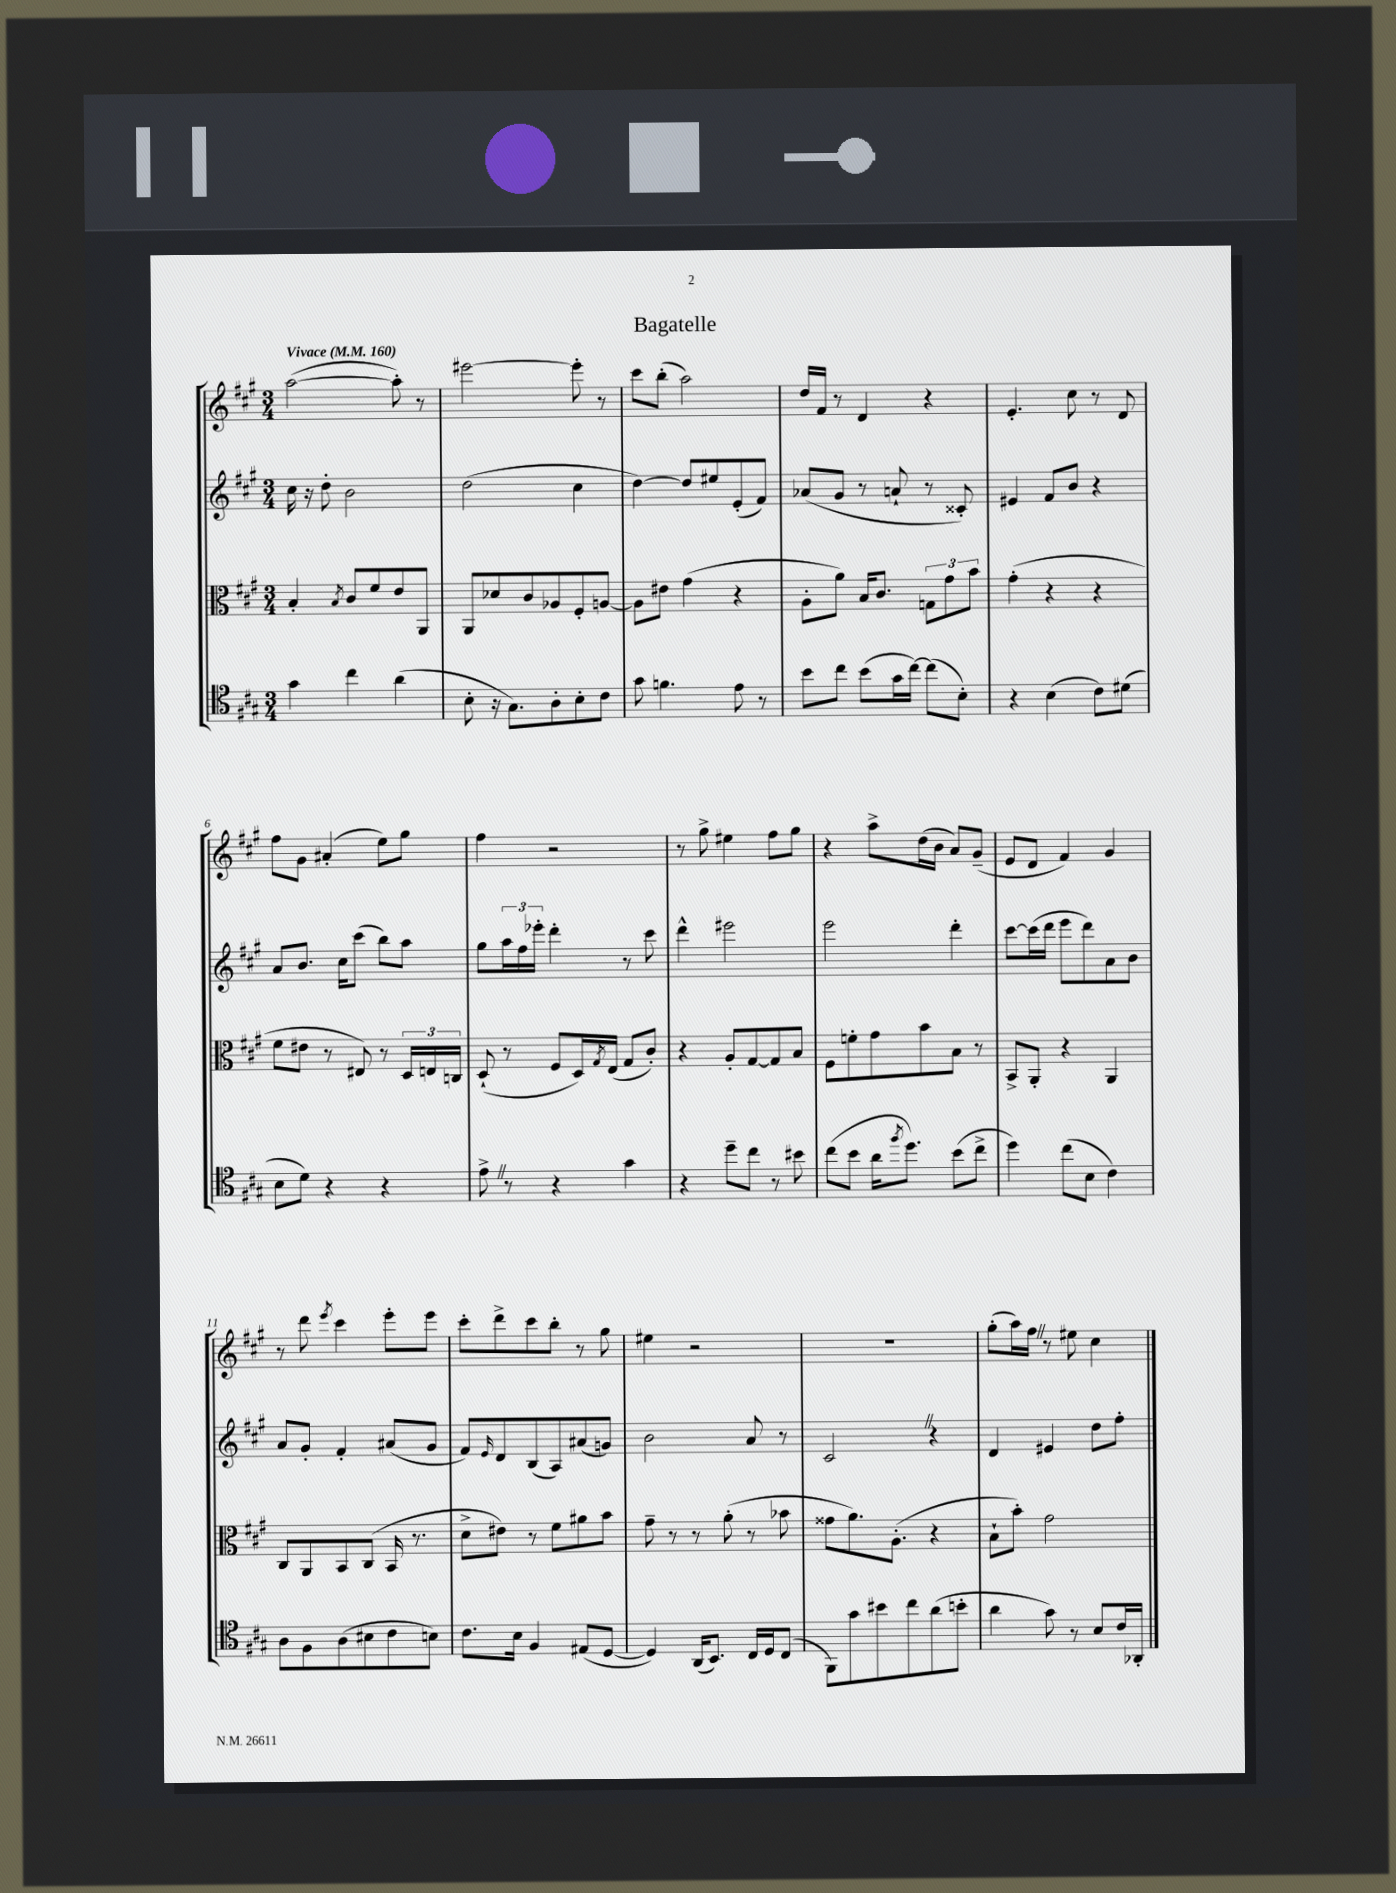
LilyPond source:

\header { title = "Bagatelle" }
<<
\new StaffGroup <<
\new Staff = "s0" {
    \clef treble \key a \major \numericTimeSignature \time 3/4 \tempo "Vivace" 4 = 160
    a''2~( a''8-.) r8 |
    eis'''2~ eis'''8-. r8 |
    cis'''8 b''8-.( a''2) |
    d''16 fis'16 r8 d'4 r4 |
    e'4.-. cis''8 r8 d'8 |
    fis''8 gis'8 ais'4-.( e''8) gis''8 |
    fis''4 r2 |
    r8 gis''8-> eis''4 fis''8 gis''8 |
    r4 a''8-> d''16( b'16 a'8) gis'8--( |
    e'8 d'8 fis'4) gis'4 |
    r8 d'''8 \acciaccatura { e'''8 } cis'''4 e'''8-. e'''8 |
    cis'''8-. d'''8-> cis'''8 b''8-. r8 gis''8 |
    eis''4 r2 |
    R2. |
    gis''8-.( a''16) fis''16 \once \override BreathingSign.text = \markup { \musicglyph "scripts.caesura.straight" } \breathe r8 eis''8 cis''4 \bar "|." |
}
\new Staff = "s1" {
    \clef treble \key a \major \numericTimeSignature \time 3/4
    cis''16 r16 d''8-. b'2 |
    d''2( cis''4 |
    d''4~) d''8 eis''8 e'8-.( fis'8) |
    aes'8( gis'8 r8 a'8-! r8 cisis'8-.) |
    eis'4 fis'8 b'8 r4 |
    a'8 b'8. cis''16 cis'''8( b''8) a''8 |
    gis''8 \tuplet 3/2 { a''16 fis''16 ees'''16-. } d'''4-. r8 cis'''8 |
    d'''4-^ eis'''2 |
    e'''2 d'''4-. |
    cis'''8~ cis'''16( d'''16 e'''8 d'''8) a'8 b'8 |
    a'8 gis'8-. fis'4-. ais'8( gis'8 |
    fis'8) \grace { e'16 } d'8 b8( a8) ais'8( g'8) |
    b'2 a'8 r8 |
    cis'2 \once \override BreathingSign.text = \markup { \musicglyph "scripts.caesura.straight" } \breathe r4 |
    d'4 eis'4 d''8 fis''8-. \bar "|." |
}
\new Staff = "s2" {
    \clef alto \key a \major \numericTimeSignature \time 3/4
    b4-. \acciaccatura { b8 } cis'8 fis'8 e'8 a,8 |
    a,8 des'8 cis'8 aes8 fis8-. a8~ |
    a8 eis'8 gis'4( r4 |
    a8-. a'8) b16 cis'8. \tuplet 3/2 { g8 gis'8 b'8 } |
    gis'4-.( r4 r4 |
    fis'8 eis'8 r8 eis8) r8 \tuplet 3/2 { d16 e16 c16 } |
    d8-!( r8 fis8 d16) \acciaccatura { gis8 } e16( gis8 cis'8-.) |
    r4 a8-. gis8~ gis8 b8 |
    fis8 f'8-. gis'8 b'8 b8 r8 |
    b,8-> a,8-. r4 a,4 |
    cis8 a,8 b,8 cis8( b,16 r8. |
    d'8-> eis'8) r8 fis'8 ais'8 b'8 |
    gis'8-- r8 r8 a'8-.( r8 bes'8 |
    gisis'8 a'8.) a8.-.( r4 |
    b8-! b'8-.) gis'2 \bar "|." |
}
\new Staff = "s3" {
    \clef tenor \key a \major \numericTimeSignature \time 3/4
    gis'4 cis''4 a'4( |
    b8-. r16 gis8.) a8-. b8-. cis'8 |
    gis'8 f'4. e'8 r8 |
    b'8 cis''8 b'8( gis'16 cis''16~) cis''8( b8-.) |
    r4 b4( cis'8) dis'8( |
    b8 d'8) r4 r4 |
    e'8-> \once \override BreathingSign.text = \markup { \musicglyph "scripts.caesura.straight" } \breathe r8 r4 gis'4 |
    r4 d''8-- cis''8 r8 bis'8 |
    cis''8( b'8 a'16 \acciaccatura { fis''8 } d''8.) b'8( cis''8-> |
    d''4) cis''8( b8 cis'4) |
    a8 fis8 a8( bis8 cis'8 b8) |
    cis'8. b16 fis4 eis8( d8~ |
    d4) a,16( b,8.) cis16 d16 cis8( |
    fis,8) gis'8 bis'8 cis''8 a'8( b'8-. |
    a'4 gis'8) r8 b8 cis'16 aes,16-. \bar "|." |
}
>>
>>
